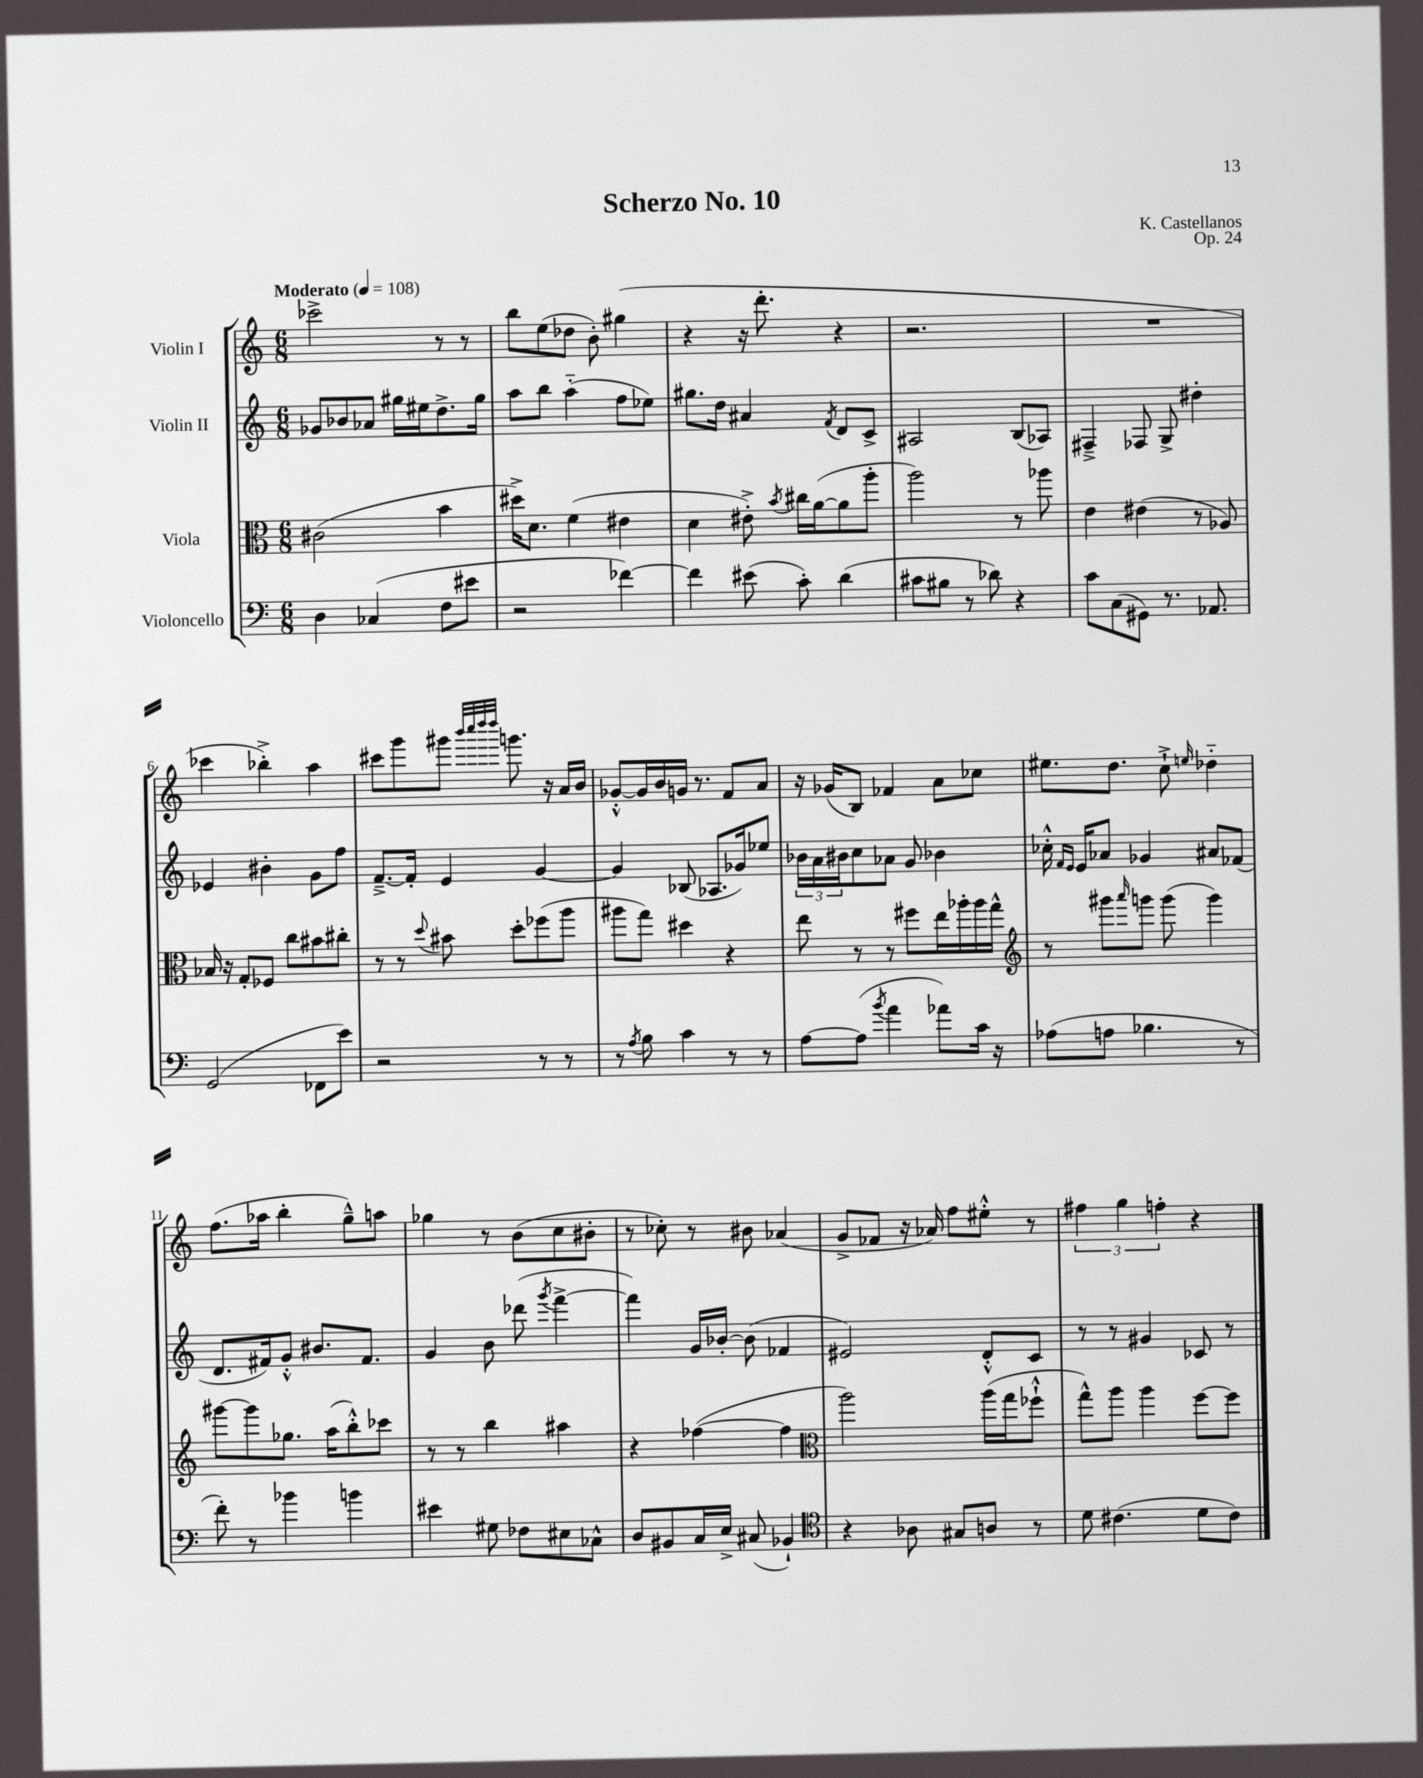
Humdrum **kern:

**kern	**kern	**kern	**kern
*staff4	*staff3	*staff2	*staff1
*clefF4	*clefC3	*clefG2	*clefG2
*k[]	*k[]	*k[]	*k[]
*M6/8	*M6/8	*M6/8	*M6/8
*MM108	*MM108	*MM108	*MM108
4D	(2c#	8g-	2ccc-^
.	.	8b-	.
(4C-	.	8a-	.
.	.	16gg#	.
.	.	16ee#	.
8F	4b	8.dd^	8r
8e#	.	.	8r
.	.	16gg#	.
=	=	=	=
2r	16dd#^)	8aa	8bb
.	8.d	.	.
.	.	8bb	(8ee
.	(4f	(4aa'~	8dd-
.	.	.	8b')
[4f-)	4e#	8ff	(4gg#
.	.	8ee-)	.
=	=	=	=
4f-]	4d	8.gg#	4r
.	.	16dd	.
(8e#	8e#'^)	4a#	16r
.	.	.	8.ddd'
.	8qb	.	.
8c')	16cc#	.	.
.	([16a	.	.
.	.	8qf	.
(4d	8a]	8d	4r
.	8aa'	8c^	.
=	=	=	=
8c#	2aa)	2A#	2.r
8B#	.	.	.
8r	.	.	.
8d-)	.	.	.
4r	8r	(8B	.
.	8aa-	8A-)	.
=	=	=	=
8c	4e	4F#~^	2.r
(8C	.	.	.
8GG#)	(4e#	8F-	.
8.r	.	8G^	.
.	8r	4dd#'	.
8.AA-	.	.	.
.	8A-)	.	.
=	=	=	=
(2GG	16B-	4e-	4ccc-
.	16r	.	.
.	8G'	.	.
.	8F-	4b#'	4bb-'^)
.	8cc	.	.
8FF-	8b#	8g	4aa
8e)	8cc#'	8ff	.
=	=	=	=
2r	8r	[8.f~^	8ccc#
.	8r	.	8ggg
.	.	16f']	.
.	8qqdd	.	.
.	8b#	4e	8ggg#
.	.	.	32qqbbb
.	.	.	32qqcccc
.	.	.	32qqdddd
.	.	.	32qqdddd
.	8dd'	.	8.ggg
8r	(8ff-	[4g	.
.	.	.	16r
8r	8aa	.	16a
.	.	.	16b
=	=	=	=
8r	8aa#	4g]	[8g-'^^
8qA	.	.	.
8B	8gg)	.	16g-]
.	.	.	16b
4c	4dd#	(8B-	16g
.	.	.	8.r
.	.	8.A-	.
8r	4r	.	8f
.	.	16g-)	.
8r	.	8ee-	8a
=	=	=	=
[8A	8ee	24b-	16r
.	.	24a	.
.	.	.	(16g-
.	.	24b#	.
(8A]	8r	8cc	8B)
8qb	.	.	.
4a	8r	8a-	4f-
.	8ff#	8g	.
8a-)	16ee	4b-	8a
.	16aa-'	.	.
16c	16aa-	.	8cc-
16r	16gg^^	.	.
=	=	=	=
*	*clefG2	*	*
(8A-	8r	16cc-'^^	8.ee#
.	.	16qqf	.
.	.	16qqe	.
.	.	16e	.
8A	8ggg#	8a-	.
.	.	.	8.dd
.	16qqaaa	.	.
4.B-	8ggg	4g-	.
.	(8ggg	.	8cc`^
.	.	.	16qqee
.	4ggg)	8a#	4dd-'~
8r	.	(8f-	.
=	=	=	=
8f')	[8ggg#	8.d	(8.ff
8r	8ggg#]	.	.
.	.	16f#)	16aa-
4b-	8.gg-	8g'^^	4bb'
.	.	8.b#	.
.	(16aa	.	.
4b	8bb'^^)	.	8gg~^^)
.	.	8.f#	.
.	8ccc-	.	8aa
=	=	=	=
4e#	8r	4g	4gg-
.	8r	.	.
8G#	4bb	8b	8r
8F-	.	(8ddd-	(8b
.	.	8qggg	.
8E#	4aa#	[4fff^	8cc
8C-^^	.	.	8b#'
=	=	=	=
8D	4r	4fff])	8r
8BB#	.	.	8cc-')
16C	([4ff-	16g	8r
16E^	.	[16b-'	.
(8C#	.	(8b-]	8b#
4BB-`)	4ff-]	4f-	(4a-
=	=	=	=
*clefC4	*clefC3	*	*
4r	2aa)	2e#)	8g^
.	.	.	8f-
8A-	.	.	16r
.	.	.	16a-)
8G#	.	.	8ff
8A	(16aa	8d'^^	8ee#'^^
.	16gg	.	.
8r	8ff-`^^	8c	8r
=	=	=	=
8d	8gg^^)	8r	6ff#
(4.c#	8aa	8r	.
.	.	.	6gg
.	4aa	4g#	.
.	.	.	6ff'
8d	[8ff	8c-	4r
8c#)	8ff]	8r	.
==	==	==	==
*-	*-	*-	*-
